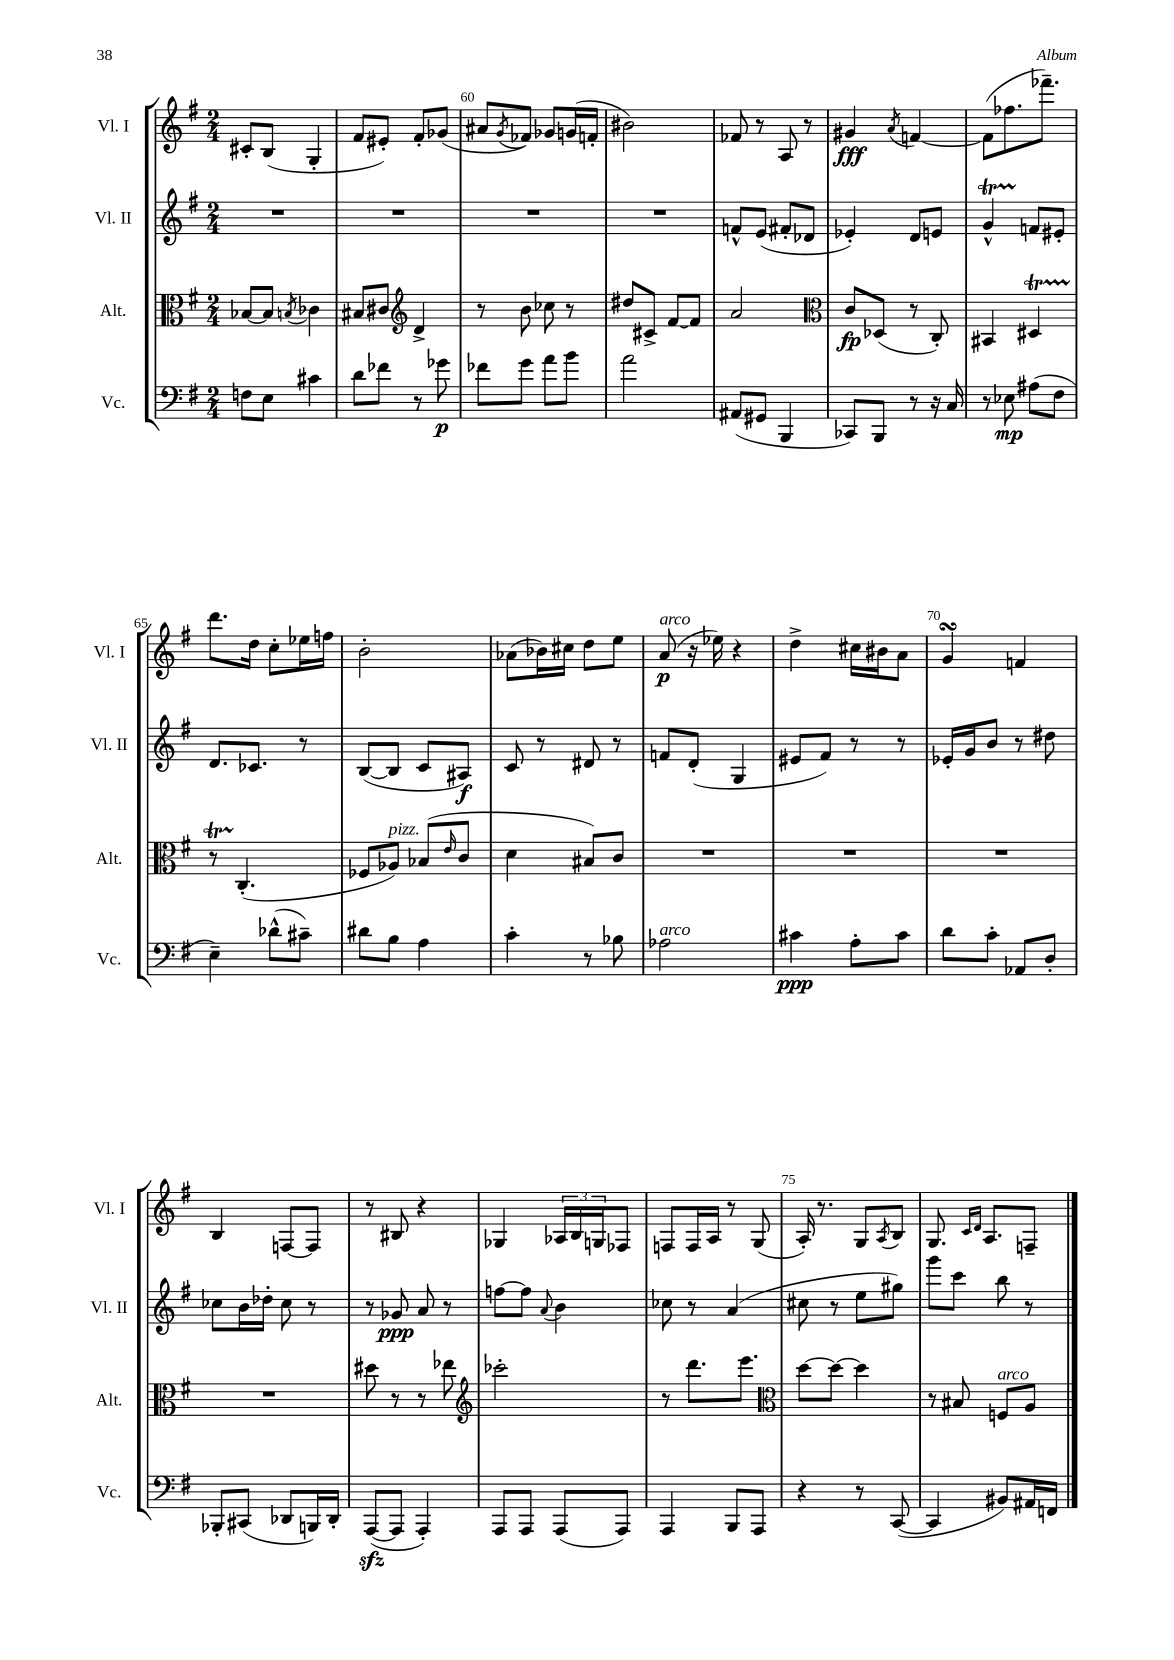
<<
\new StaffGroup <<
\new Staff = "s0" \with { instrumentName = "Vl. I" shortInstrumentName = "Vl. I" } {
    \clef treble \key g \major \numericTimeSignature \time 2/4
    cis'8-. b8( g4-. |
    fis'8 eis'8-.) fis'8-. ges'8( |
    ais'8 \acciaccatura { g'8 } fes'8) ges'8 g'16( f'16-. |
    bis'2) |
    fes'8 r8 a8 r8 |
    gis'4\fff \acciaccatura { a'8 } f'4~ |
    f'8( fes''8. fes'''8.--) |
    d'''8. d''16 c''8-. ees''16 f''16 |
    b'2-. |
    aes'8( bes'16) cis''16 d''8 e''8 |
    a'8\p^\markup { \italic "arco" }( r16 ees''16) r4 |
    d''4-> cis''16 bis'16 a'8 |
    g'4\turn f'4 |
    b4 f8~ f8 |
    r8 bis8 r4 |
    ges4 \tuplet 3/2 { aes16 b16 g16 } fes8 |
    f8 f16 a16 r8 g8( |
    a16-.) r8. g8 \acciaccatura { a8 } b8 |
    g8. \grace { c'16 d'16 } a8. f8-- \bar "|." |
}
\new Staff = "s1" \with { instrumentName = "Vl. II" shortInstrumentName = "Vl. II" } {
    \clef treble \key g \major \numericTimeSignature \time 2/4
    R2 |
    R2 |
    R2 |
    R2 |
    f'8-^ e'8( fis'8-. des'8 |
    ees'4-.) d'8 e'8 |
    g'4-^\startTrillSpan f'8\stopTrillSpan eis'8-. |
    d'8. ces'8. r8 |
    b8~( b8 c'8 ais8\f) |
    c'8 r8 dis'8 r8 |
    f'8 d'8-.( g4 |
    eis'8 fis'8) r8 r8 |
    ees'16-. g'16 b'8 r8 dis''8 |
    ces''8 b'16 des''16-. ces''8 r8 |
    r8 ges'8\ppp a'8 r8 |
    f''8~ f''8 \appoggiatura { a'8 } b'4 |
    ces''8 r8 a'4( |
    cis''8 r8 e''8 gis''8) |
    g'''8 c'''8 b''8 r8 \bar "|." |
}
\new Staff = "s2" \with { instrumentName = "Alt." shortInstrumentName = "Alt." } {
    \clef alto \key g \major \numericTimeSignature \time 2/4
    bes8~ bes8 \acciaccatura { b8 } ces'4 |
    bis8 cis'8 \clef treble d'4-> |
    r8 b'8 ces''8 r8 |
    dis''8 cis'8-> fis'8~ fis'8 |
    a'2 |
    \clef alto c'8\fp des8( r8 c8-.) |
    bis,4 dis4\startTrillSpan |
    r8 c4.-.\stopTrillSpan( |
    fes8 aes8^\markup { \italic "pizz." }) bes8( \grace { e'16 } c'8 |
    d'4 bis8) c'8 |
    R2 |
    R2 |
    R2 |
    R2 |
    dis''8 r8 r8 ees''8 |
    \clef treble ces'''2-. |
    r8 d'''8. e'''8. |
    \clef alto d''8~ d''8~ d''4 |
    r8 bis8 f8^\markup { \italic "arco" } a8 \bar "|." |
}
\new Staff = "s3" \with { instrumentName = "Vc." shortInstrumentName = "Vc." } {
    \clef bass \key g \major \numericTimeSignature \time 2/4
    f8 e8 cis'4 |
    d'8 fes'8 r8 ges'8\p |
    fes'8 g'8 a'8 b'8 |
    a'2 |
    ais,8( gis,8 b,,4 |
    ces,8) b,,8 r8 r16 c16 |
    r8 ees8\mp ais8( fis8 |
    e4--) des'8-^( cis'8--) |
    dis'8 b8 a4 |
    c'4-. r8 bes8 |
    aes2^\markup { \italic "arco" } |
    cis'4\ppp a8-. cis'8 |
    d'8 c'8-. aes,8 d8-. |
    bes,,8-. cis,8( des,8 b,,16) des,16-. |
    a,,8~\sfz( a,,8 a,,4-.) |
    a,,8 a,,8 a,,8( a,,8) |
    a,,4 b,,8 a,,8 |
    r4 r8 c,8~( |
    c,4 bis,8) ais,16 f,16 \bar "|." |
}
>>
>>
\layout { \context { \Score currentBarNumber = #58 \override BarNumber.break-visibility = ##(#f #t #t) barNumberVisibility = #(every-nth-bar-number-visible 5) } }
